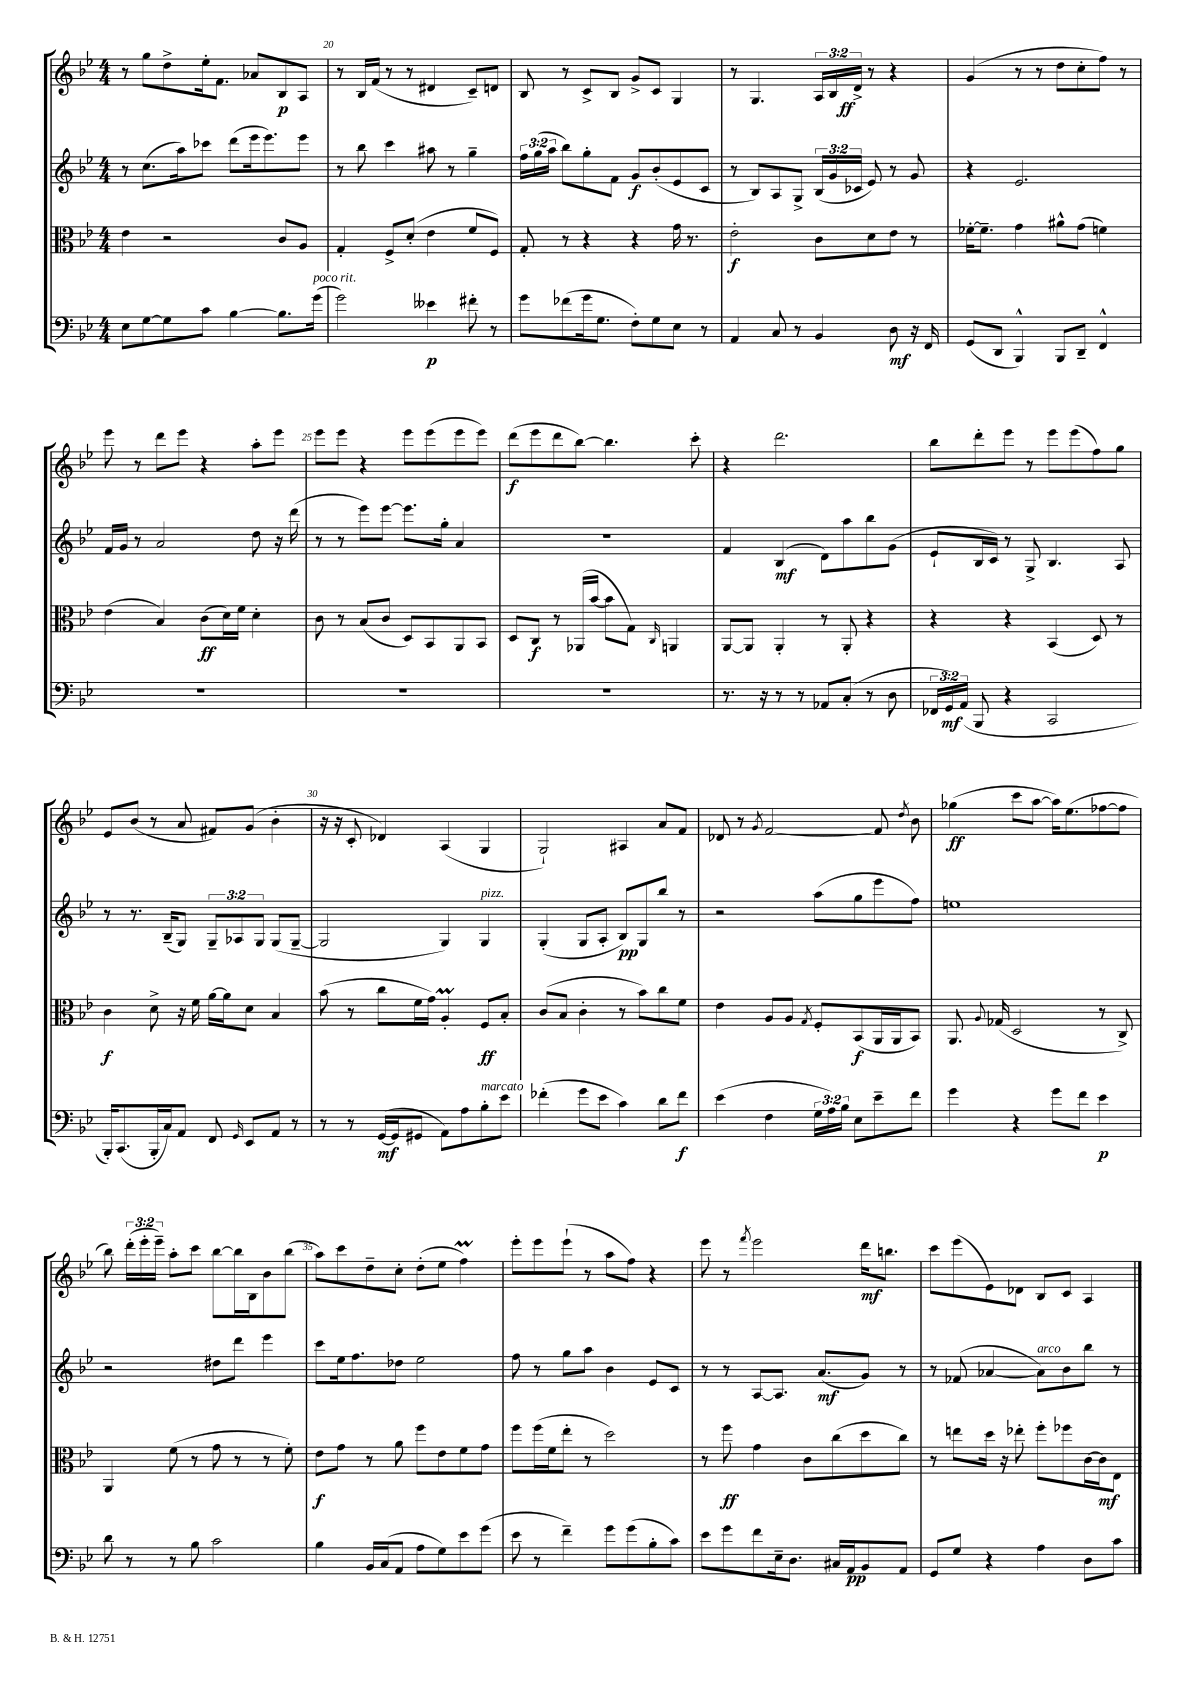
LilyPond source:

<<
\new StaffGroup <<
\new Staff = "s0" {
    \clef treble \key bes \major \numericTimeSignature \time 4/4 \override Staff.TupletNumber.text = #tuplet-number::calc-fraction-text
    \autoBeamOff r8 g''8[ d''8-> ees''16-. f'8.] aes'8[ bes8\p a8] |
    r8 bes16[ f'16]( r8 r8 dis'4 c'8[--) d'8] |
    bes8 r8 c'8[-> bes8] g'8[-> c'8] g4 |
    r8 g4. \tuplet 3/2 { a16[ bes16 d'16]->\ff } r8 r4 |
    g'4( r8 r8 d''8[ c''8-. f''8]) r8 |
    ees'''8 r8 d'''8[ ees'''8] r4 a''8[-. ees'''8] |
    ees'''8[ ees'''8] r4 ees'''8[ ees'''8( ees'''8 ees'''8]) |
    d'''8[\f( ees'''8 d'''8 bes''8]~) bes''4. c'''8-. |
    r4 d'''2. |
    bes''8[ d'''8-. ees'''8] r8 ees'''8[ ees'''8( f''8) g''8] |
    ees'8[ bes'8]( r8 a'8 fis'8[) g'8]( bes'4-. |
    r16 r16 c'8-. des'4) a4( g4 |
    g2-!) ais4 a'8[ f'8] |
    des'8 r8 \acciaccatura { g'8 } f'2~ f'8 \acciaccatura { d''8 } bes'8 |
    ges''4\ff( c'''8[ a''8]~ a''16[) ees''8.( fes''8~ fes''8] |
    bes''8) \tuplet 3/2 { d'''16[-.( ees'''16-. ees'''16]--) } a''8[-. c'''8] bes''8[~ bes''16 bes16 bes'8 bes''8]( |
    a''8[) c'''8 d''8-- c''8]-. d''8[-.( ees''8] f''4\prall) |
    ees'''8[-. ees'''8 ees'''8]-!( r8 a''8[ f''8]) r4 |
    ees'''8 r8 \acciaccatura { f'''8 } ees'''2 d'''16[\mf b''8.] |
    c'''8[ ees'''8( ees'8) des'8] bes8[ c'8] a4 \bar "|." |
}
\new Staff = "s1" {
    \clef treble \key bes \major \numericTimeSignature \time 4/4 \override Staff.TupletNumber.text = #tuplet-number::calc-fraction-text
    \autoBeamOff r8 c''8.[( a''16) ces'''8] d'''8[( ees'''16 ees'''8.) ees'''8] |
    r8 bes''8 c'''4 ais''8 r8 g''4-- |
    \tuplet 3/2 { f''16[ g''16( a''16] } bes''8[) g''8-. f'8] g'8[\f bes'8-.( ees'8 c'8] |
    r8 bes8[) a8 g8]-> \tuplet 3/2 { bes16[( g'16 ces'16] } ees'8) r8 g'8 |
    r4 ees'2. |
    f'16[ g'16] r8 a'2 d''8 r16 d'''16( |
    r8 r8 ees'''8[) ees'''8]~ ees'''8.[ g''16]-. a'4 |
    R1 |
    f'4 bes4\mf( d'8[) a''8 bes''8 g'8]( |
    ees'8[-! bes16 c'16]) r8 g8-> bes4. a8 |
    r8 r8. bes16[--( g8]) \tuplet 3/2 { g8[-- aes8 g8] } g8[( g8]~-- |
    g2 g4) g4^\markup { \italic "pizz." } |
    g4-.( g8[ a8]-. bes8[\pp) g8 bes''8] r8 |
    r2 a''8[( g''8 ees'''8 f''8]) |
    e''1 |
    r2 dis''8[ d'''8] ees'''4 |
    c'''8[ ees''16 f''8. des''8] ees''2 |
    f''8 r8 g''8[ a''8] bes'4 ees'8[ c'8] |
    r8 r8 a8[~ a8.] a'8.[\mf( g'8]) r8 |
    r8 fes'8( aes'4~ aes'8[^\markup { \italic "arco" }) bes'8 bes''8] r8 \bar "|." |
}
\new Staff = "s2" {
    \clef alto \key bes \major \numericTimeSignature \time 4/4
    \autoBeamOff ees'4 r2 c'8[ a8] |
    g4-. f8[-> d'8]-.( ees'4 f'8[ f8]) |
    g8-. r8 r4 r4 g'16 r8. |
    ees'2-.\f c'8[ d'8 ees'8] r8 |
    fes'16[~-. fes'8.]-- g'4 ais'8[-^ g'8]( f'4) |
    ees'4( bes4) c'8[\ff( d'16) f'16] d'4-. |
    c'8 r8 bes8[( c'8] d8[) bes,8 a,8 bes,8] |
    d8[ c8]\f r8 aes,16[( bes'16]~ bes'8[ g8]) \grace { c16 } a,4 |
    a,8[~ a,8] a,4-. r8 a,8-. r4 |
    r4 r4 bes,4( d8) r8 |
    c'4\f d'8-> r16 f'16 a'16[~ a'16 d'8] bes4 |
    bes'8( r8 c''8[ f'16 g'16]) a4-.\prall f8[\ff bes8]-. |
    c'8[( bes8] c'4-. r8 bes'8[) c''8 f'8] |
    ees'4 a8[ a8] \acciaccatura { g8 } f8[-. bes,8\f( a,16 a,16 bes,8]) |
    a,8. \appoggiatura { a8 } ges16( d2 r8 c8->) |
    a,4 f'8( r8 g'8 r8 r8 f'8-.) |
    ees'8[\f g'8] r8 a'8 f''8[ ees'8 f'8 g'8] |
    f''8[ f''16( f'16 ees''8]-. r8 d''2) |
    r8 f''8\ff g'4 c'8[ c''8( d''8 c''8]) |
    r8 e''8[ d''16] r16 ees''8-. f''8[-. fes''8 c'16~ c'16\mf ees8] \bar "|." |
}
\new Staff = "s3" {
    \clef bass \key bes \major \numericTimeSignature \time 4/4 \override Staff.TupletNumber.text = #tuplet-number::calc-fraction-text
    \autoBeamOff ees8[ g8~ g8 c'8] bes4~ bes8.[ g'16]^\markup { \italic "poco rit." }( |
    g'2) eeses'4\p fis'8-. r8 |
    g'8[ fes'8( g'16 g8.] f8[-.) g8 ees8] r8 |
    a,4 c8 r8 bes,4 d8\mf r16 f,16 |
    g,8[( d,8] bes,,4-^) bes,,8[ d,8]-- f,4-^ |
    R1 |
    R1 |
    R1 |
    r8. r16 r8 r8 aes,8[ c8]-.( r8 d8 |
    \tuplet 3/2 { fes,16[ g,16\mf) a,16]( } bes,,8 r4 c,2 |
    bes,,16[-.) c,8.( bes,,16-. c16) a,8] f,8 \grace { g,16 } ees,8[ a,8] r8 |
    r8 r8 g,16[~\mf( g,16 gis,8] a,8[) a8 bes8-.^\markup { \italic "marcato" } ees'8] |
    fes'4-.( g'8[ ees'8] c'4) d'8[ fes'8]\f |
    ees'4( f4 \tuplet 3/2 { g16[ a16) bes16] } ees8[ ees'8-- f'8] |
    g'4 r4 g'8[ f'8] ees'4\p |
    d'8 r8 r8 bes8 c'2 |
    bes4 bes,16[ c16( a,8] a8[ g8) ees'8 g'8]( |
    ees'8 r8 f'4--) g'8[ g'8( bes8-. c'8]) |
    ees'8[ g'8 f'8 ees16-- d8.] cis16[ a,16\pp bes,8 a,8] |
    g,8[ g8] r4 a4 d8[ c'8] \bar "|." |
}
>>
>>
\layout { \context { \Score currentBarNumber = #19 \override BarNumber.break-visibility = ##(#f #t #t) barNumberVisibility = #(every-nth-bar-number-visible 5) } }
